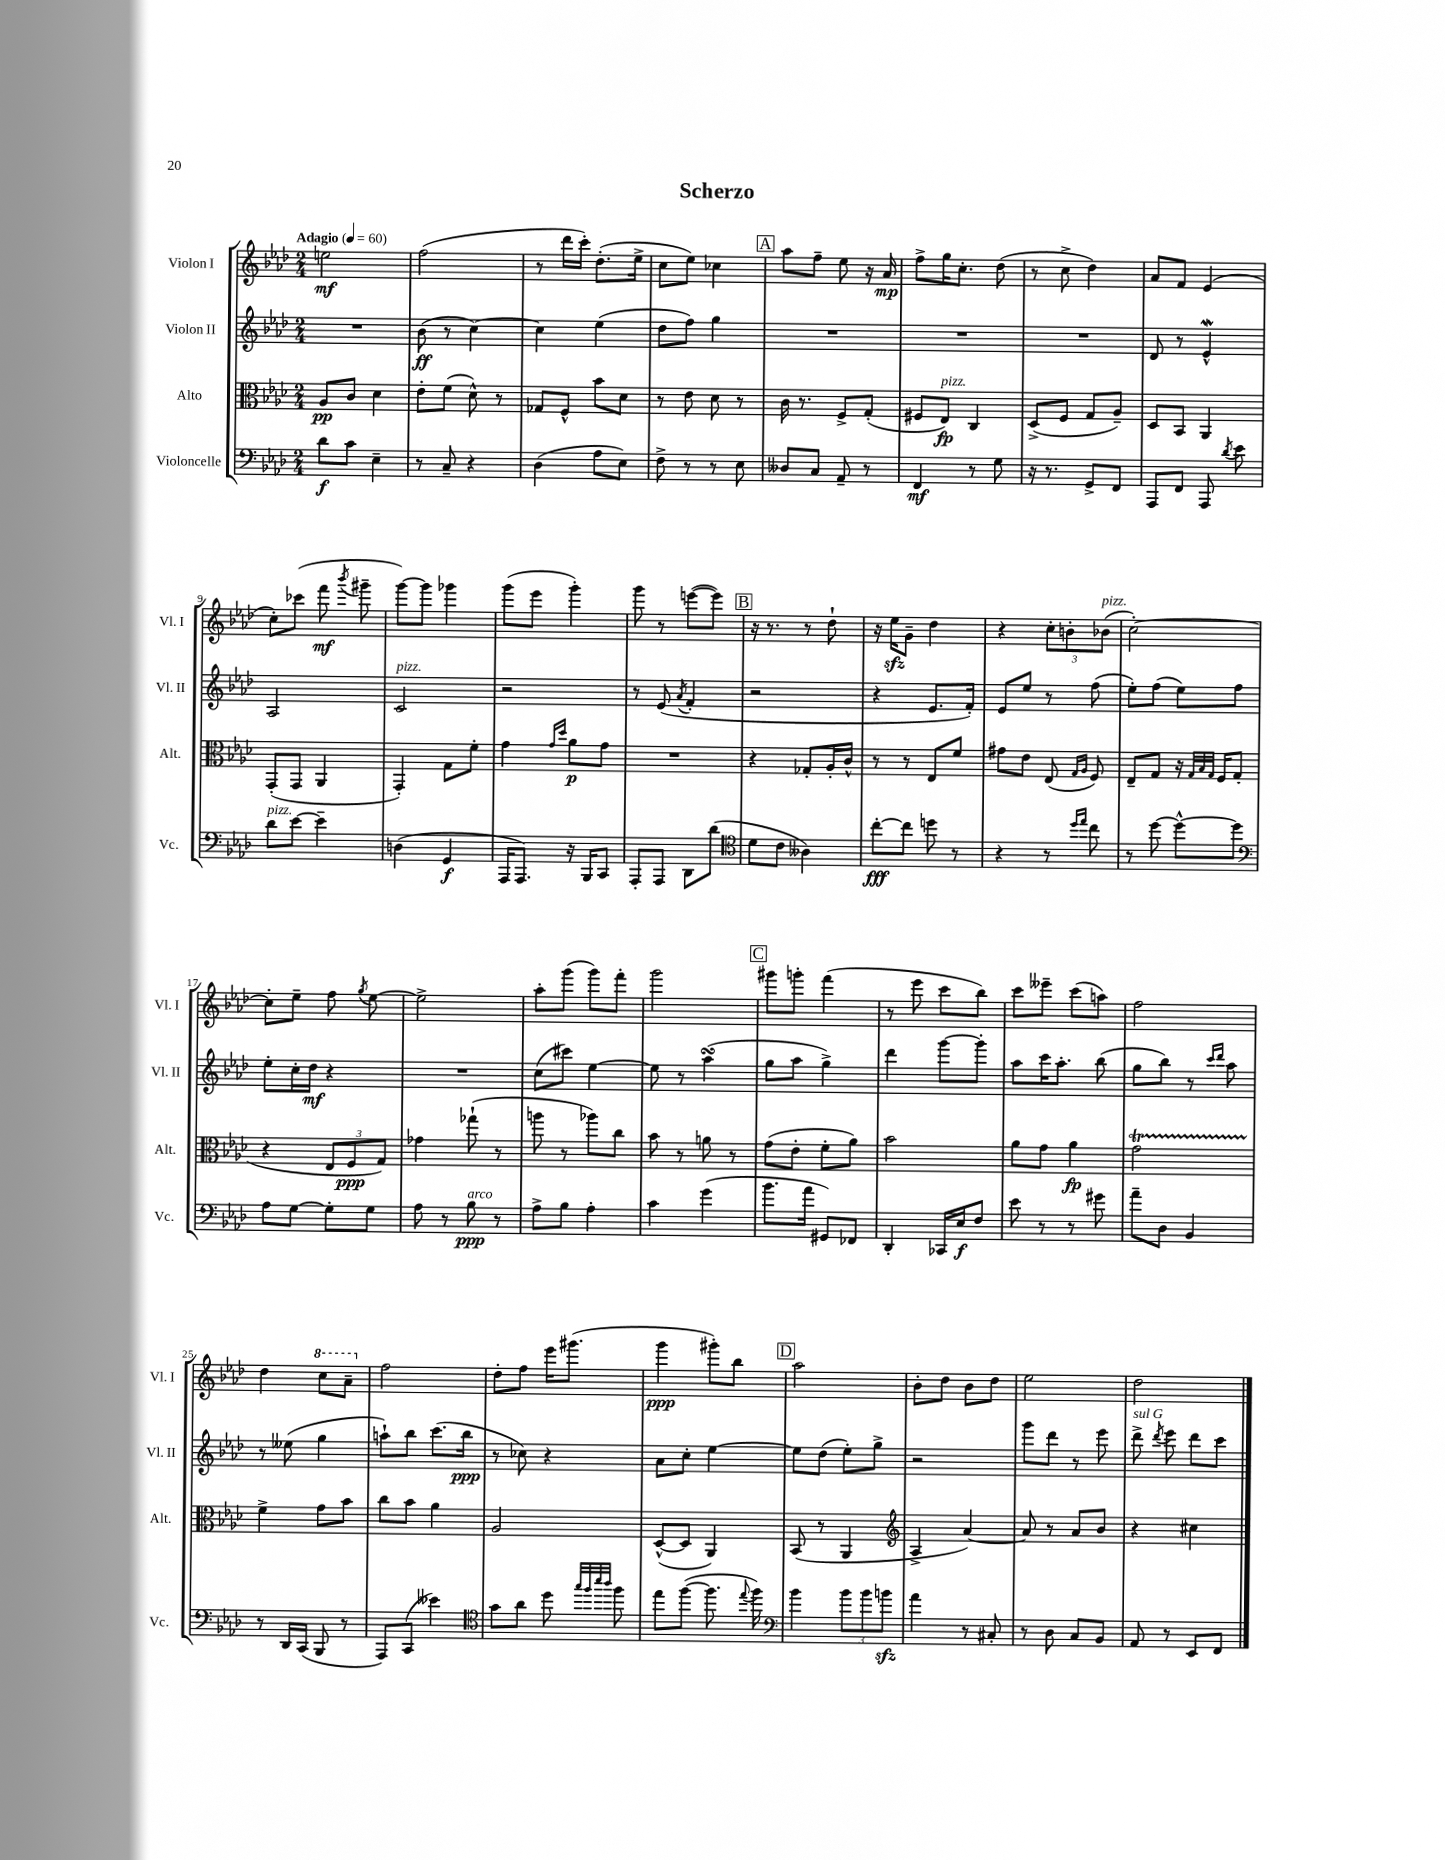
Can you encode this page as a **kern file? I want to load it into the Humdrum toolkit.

**kern	**dynam	**kern	**dynam	**kern	**dynam	**kern	**dynam
*part4	*part4	*part3	*part3	*part2	*part2	*part1	*part1
*staff4	*staff4	*staff3	*staff3	*staff2	*staff2	*staff1	*staff1
*I"Violoncelle	*	*I"Alto	*	*I"Violon II	*	*I"Violon I	*
*I'Vc.	*	*I'Alt.	*	*I'Vl. II	*	*I'Vl. I	*
*clefF4	*	*clefC3	*	*clefG2	*	*clefG2	*
*k[b-e-a-d-]	*	*k[b-e-a-d-]	*	*k[b-e-a-d-]	*	*k[b-e-a-d-]	*
*M2/4	*	*M2/4	*	*M2/4	*	*M2/4	*
*MM60	*	*MM60	*	*MM60	*	*MM60	*
=1	=1	=1	=1	=1	=1	=1	=1
!	!	!	!	!	!	!LO:TX:a:B:t=Adagio	!
8d-\L	f	8A-/L	pp	2r	.	2een\	mf
8c\J	.	8c/J	.	.	.	.	.
4E-~\	.	4d-\	.	.	.	.	.
=2	=2	=2	=2	=2	=2	=2	=2
8r	.	8e-'\L	.	(8b-\	ff	(2ff\	.
8C~/	.	(8f\J	.	8r	.	.	.
4r	.	8d-^^\)	.	[4cc\)	.	.	.
.	.	8r	.	.	.	.	.
=3	=3	=3	=3	=3	=3	=3	=3
(4D-\	.	8G-X/L	.	4cc\]	.	8r	.
.	.	8F^^/J	.	.	.	16ddd-\LL	.
.	.	.	.	.	.	16ccc'\JJ)	.
8A-\L	.	8b-\L	.	(4ee-\	.	(8.dd-'\L	.
8E-\J)	.	8d-\J	.	.	.	.	.
.	.	.	.	.	.	16ee-^\Jk	.
=4	=4	=4	=4	=4	=4	=4	=4
8F^\	.	8r	.	8dd-\L	.	8cc\L	.
8r	.	8e-\	.	8ff\J)	.	8ee-\J)	.
8r	.	8d-\	.	4gg\	.	4cc-X\	.
8E-\	.	8r	.	.	.	.	.
!!LO:REH:place=s1:t=A
=5	=5	=5	=5	=5	=5	=5	=5
8D--X/L	.	16c\	.	2r	.	8aa-\L	.
.	.	8.r	.	.	.	.	.
8C/J	.	.	.	.	.	8ff~\J	.
8AA-~/	.	8F^/L	.	.	.	8ee-\	.
8r	.	(8G'/J	.	.	.	16r	.
.	.	.	.	.	.	16a-/	mp
=6	=6	=6	=6	=6	=6	=6	=6
4FF/	mf	8F#X/L	.	2r	.	8ff^\L	.
!	!	!LO:TX:a:i:t=pizz.	!	!	!	!	!
.	.	8E-/J)	fp	.	.	16gg\K	.
.	.	.	.	.	.	8.cc'\J	.
8r	.	4C/	.	.	.	.	.
8G\	.	.	.	.	.	(8dd-\	.
=7	=7	=7	=7	=7	=7	=7	=7
16r	.	(8D-^/L	.	2r	.	8r	.
8.r	.	.	.	.	.	.	.
.	.	8F/J	.	.	.	8cc^\	.
8GG^/L	.	8G/L	.	.	.	4dd-\)	.
8FF/J	.	8A-~/J)	.	.	.	.	.
=8	=8	=8	=8	=8	=8	=8	=8
8AAA-/L	.	8D-/L	.	8d-/	.	8a-/L	.
8FF/J	.	8BB-/J	.	8r	.	8f/J	.
8AAA-/	.	4AA-/	.	4e-W^^/	.	(4e-/	.
8qd-/	.	.	.	.	.	.	.
8e-\	.	.	.	.	.	.	.
!!LO:LB:g=z
=9	=9	=9	=9	=9	=9	=9	=9
!LO:TX:a:i:t=pizz.	!	!	!	!	!	!	!
8d-\L	.	(8GG'/L	.	2A-/	.	8cc'\L)	.
[8e-\J	.	8GG/J	.	.	.	(8ccc-X\J	.
4e-~\]	.	4AA-/	.	.	.	8fff\	mf
.	.	.	.	.	.	8qbbb-/	.
.	.	.	.	.	.	8ggg#X~\	.
=10	=10	=10	=10	=10	=10	=10	=10
!	!	!	!	!LO:TX:a:i:t=pizz.	!	!	!
(4Dn\	.	4GG'/)	.	2c/	.	[8ggg\L)	.
.	.	.	.	.	.	8ggg\J]	.
4GG/	f	8G\L	.	.	.	4ggg-X\	.
.	.	8f'\J	.	.	.	.	.
=11	=11	=11	=11	=11	=11	=11	=11
16AAA-/KL	.	4g\	.	2r	.	(8ggg\L	.
8.AAA-/J)	.	.	.	.	.	.	.
.	.	.	.	.	.	8eee-\J	.
.	.	16qqg/LL	.	.	.	.	.
.	.	16qqdd-/JJ	.	.	.	.	.
16r	.	8a-\L	p	.	.	4ggg'\)	.
16BBB-/KL	.	.	.	.	.	.	.
8CC/J	.	8g\J	.	.	.	.	.
=12	=12	=12	=12	=12	=12	=12	=12
8AAA-'/L	.	2r	.	8r	.	8ggg\	.
8AAA-/J	.	.	.	(8e-/	.	8r	.
.	.	.	.	8qa-/	.	.	.
8DD-\L	.	.	.	4f'/	.	([8eeen\L	.
(8d-\J	.	.	.	.	.	8eee\J])	.
!!LO:REH:place=s1:t=B
=13	=13	=13	=13	=13	=13	=13	=13
*clefC4	*	*	*	*	*	*	*
8d-\L	.	4r	.	2r	.	16r	.
.	.	.	.	.	.	8.r	.
8c\J	.	.	.	.	.	.	.
4A--X\)	.	8G-X'/L	.	.	.	8r	.
.	.	16A-'/L	.	.	.	8dd-`\	.
.	.	16c^^/JJ	.	.	.	.	.
=14	=14	=14	=14	=14	=14	=14	=14
[8cc'\L	fff	8r	.	4r	.	16r	.
.	.	.	.	.	.	16ee-zz\KL	.
8cc\J]	.	8r	.	.	.	8g~\J	.
8ddn\	.	8E-/L	.	8.e-/L	.	4dd-\	.
8r	.	8f/J	.	.	.	.	.
.	.	.	.	16f'/Jk)	.	.	.
=15	=15	=15	=15	=15	=15	=15	=15
4r	.	8g#X\L	.	8e-/L	.	4r	.
.	.	8e-\J	.	8ee-/J	.	.	.
8r	.	(8E-/	.	8r	.	12cc'\L	.
.	.	.	.	.	.	12bn'\	.
16qqdd-/LL	.	16qqG/LL	.	.	.	.	.
16qqee-/JJ	.	16qqA-/JJ	.	.	.	.	.
8cc\	.	8F/)	.	(8ff\	.	.	.
!	!	!	!	!	!	!LO:TX:a:i:t=pizz.	!
.	.	.	.	.	.	(12b-X\J	.
=16	=16	=16	=16	=16	=16	=16	=16
8r	.	8E-~/L	.	8ee-'\L)	.	[2cc'\)	.
[8dd-\	.	8G/J	.	(8ff\J	.	.	.
8dd-^^\L_	.	16r	.	8ee-\L)	.	.	.
.	.	32qqG/LLL	.	.	.	.	.
.	.	32qqB-/	.	.	.	.	.
.	.	32qqG/JJJ	.	.	.	.	.
.	.	16F/KL	.	.	.	.	.
8dd-\J]	.	(8G/J	.	8ff\J	.	.	.
!!LO:LB:g=z
=17	=17	=17	=17	=17	=17	=17	=17
*clefF4	*	*	*	*	*	*	*
8A-\L	.	4r	.	8ee-'\L	.	8cc'\L]	.
[8G\J	.	.	.	16cc'\L	.	8ee-~\J	.
.	.	.	.	16dd-\JJ	mf	.	.
8G'\L]	.	12E-/L	.	4r	.	8ff\	.
.	.	12F/	ppp	.	.	.	.
.	.	.	.	.	.	8qgg/	.
8G\J	.	.	.	.	.	[8ee-\	.
.	.	12G/J)	.	.	.	.	.
=18	=18	=18	=18	=18	=18	=18	=18
8A-\	.	4g-X\	.	2r	.	2ee-^\]	.
8r	.	.	.	.	.	.	.
!LO:TX:a:i:t=arco	!	!	!	!	!	!	!
8B-\	ppp	(8gg-X`\	.	.	.	.	.
8r	.	8r	.	.	.	.	.
=19	=19	=19	=19	=19	=19	=19	=19
8A-^\L	.	8aan\	.	(8cc\L	.	8aa-'\L	.
8B-\J	.	8r	.	8ccc#X\J)	.	(8ggg\J	.
4A-'\	.	8aa-X\L)	.	[4ee-\	.	8ggg\L)	.
.	.	8cc\J	.	.	.	8fff'\J	.
=20	=20	=20	=20	=20	=20	=20	=20
4c\	.	8b-\	.	8ee-\]	.	2ggg\	.
.	.	8r	.	8r	.	.	.
(4g\	.	8an\	.	(4aa-sSSs\	.	.	.
.	.	8r	.	.	.	.	.
!!LO:REH:place=s1:t=C
=21	=21	=21	=21	=21	=21	=21	=21
8.b-\L	.	(8g\L	.	8gg\L	.	8ggg#X\L	.
.	.	8e-'\J	.	8aa-\J	.	8gggn'\J	.
16a-\Jk	.	.	.	.	.	.	.
8GG#X/L)	.	8f'\L	.	4gg^\)	.	(4fff\	.
8FF-X/J	.	8a-\J)	.	.	.	.	.
=22	=22	=22	=22	=22	=22	=22	=22
4DD-'/	.	2b-\	.	4ddd-\	.	8r	.
.	.	.	.	.	.	8eee-\	.
16CC-X/LL	.	.	.	[8ggg\L	.	8ccc\L	.
16E-/J	f	.	.	.	.	.	.
8F/J	.	.	.	8ggg'\J]	.	8bb-\J)	.
=23	=23	=23	=23	=23	=23	=23	=23
8e-\	.	8a-\L	.	8aa-\L	.	8ccc\L	.
8r	.	8g\J	.	16ccc\K	.	8eee--X~\J	.
.	.	.	.	8.aa-'\J	.	.	.
8r	.	4a-\	fp	.	.	(8ccc\L	.
8g#X\	.	.	.	(8bb-\	.	8aan\J)	.
=24	=24	=24	=24	=24	=24	=24	=24
8a-~\L	.	2gt\	.	8gg\L	.	2ff\	.
8D-\J	.	.	.	8bb-\J)	.	.	.
4BB-/	.	.	.	8r	.	.	.
.	.	.	.	16qqccc/LL	.	.	.
.	.	.	.	16qqddd-/JJ	.	.	.
.	.	.	.	8aa-\	.	.	.
!!LO:LB:g=z
=25	=25	=25	=25	=25	=25	=25	=25
8r	.	4f^\	.	8r	.	4dd-\	.
16DD-/LL	.	.	.	(8ee--X\	.	.	.
(16CC/JJ	.	.	.	.	.	.	.
*	*	*	*	*	*	*8va	*
8BBB-/	.	8g\L	.	4gg\	.	8ccc\L	.
8r	.	8b-\J	.	.	.	8aa-~\J	.
=26	=26	=26	=26	=26	=26	=26	=26
*	*	*	*	*	*	*X8va	*
8AAA-/L)	.	8cc\L	.	8aan`\L)	.	2ff\	.
(8CC/J	.	8b-\J	.	8bb-\J	.	.	.
4e--X\)	.	4a-\	.	(8.ccc\L	.	.	.
.	.	.	.	16bb-\Jk	ppp	.	.
=27	=27	=27	=27	=27	=27	=27	=27
*clefC4	*	*	*	*	*	*	*
8g\L	.	2A-/	.	8r	.	8dd-'\L	.
8a-\J	.	.	.	8cc-X\)	.	8ff\J	.
8dd-\	.	.	.	4r	.	16eee-\KL	.
.	.	.	.	.	.	(8.ggg#X\J	.
32qqgg/LLL	.	.	.	.	.	.	.
32qqff/	.	.	.	.	.	.	.
32qqbb-/	.	.	.	.	.	.	.
32qqaa-/JJJ	.	.	.	.	.	.	.
8ff\	.	.	.	.	.	.	.
=28	=28	=28	=28	=28	=28	=28	=28
8ee-\L	.	([8D-^^/L	.	8a-\L	.	4ggg\	ppp
([8ff\J	.	8D-/J]	.	8cc'\J	.	.	.
8.ff\]	.	4AA-/)	.	[4ee-\	.	8ggg#X'\L)	.
.	.	.	.	.	.	8bb-\J	.
8qqee-/	.	.	.	.	.	.	.
16ff\)	.	.	.	.	.	.	.
!!LO:REH:place=s1:t=D
=29	=29	=29	=29	=29	=29	=29	=29
*clefF4	*	*	*	*	*	*	*
4b-\	.	(8BB-/	.	8ee-\L]	.	2aa-\	.
.	.	8r	.	(8dd-\J	.	.	.
12b-\L	.	4AA-/	.	8ee-'\L)	.	.	.
12b-\	.	.	.	.	.	.	.
.	.	.	.	8gg^\J	.	.	.
12bnzz\J	.	.	.	.	.	.	.
=30	=30	=30	=30	=30	=30	=30	=30
*	*	*clefG2	*	*	*	*	*
4a-\	.	4A-^/	.	2r	.	8b-'\L	.
.	.	.	.	.	.	8dd-\J	.
8r	.	[4a-/)	.	.	.	8b-\L	.
8C#X'/	.	.	.	.	.	8dd-\J	.
=31	=31	=31	=31	=31	=31	=31	=31
8r	.	8a-/]	.	8ggg\L	.	2ee-\	.
8D-\	.	8r	.	8ddd-\J	.	.	.
8C/L	.	8a-/L	.	8r	.	.	.
8BB-/J	.	8b-/J	.	8eee-\	.	.	.
=32	=32	=32	=32	=32	=32	=32	=32
!	!	!	!	!LO:TX:a:i:t=sul G	!	!	!
8AA-/	.	4r	.	8ddd-^\	.	2dd-\	.
.	.	.	.	8qddd-/	.	.	.
8r	.	.	.	8eee-\	.	.	.
8EE-/L	.	4cc#X\	.	8ddd-\L	.	.	.
8FF/J	.	.	.	8ccc\J	.	.	.
==	==	==	==	==	==	==	==
*-	*-	*-	*-	*-	*-	*-	*-
